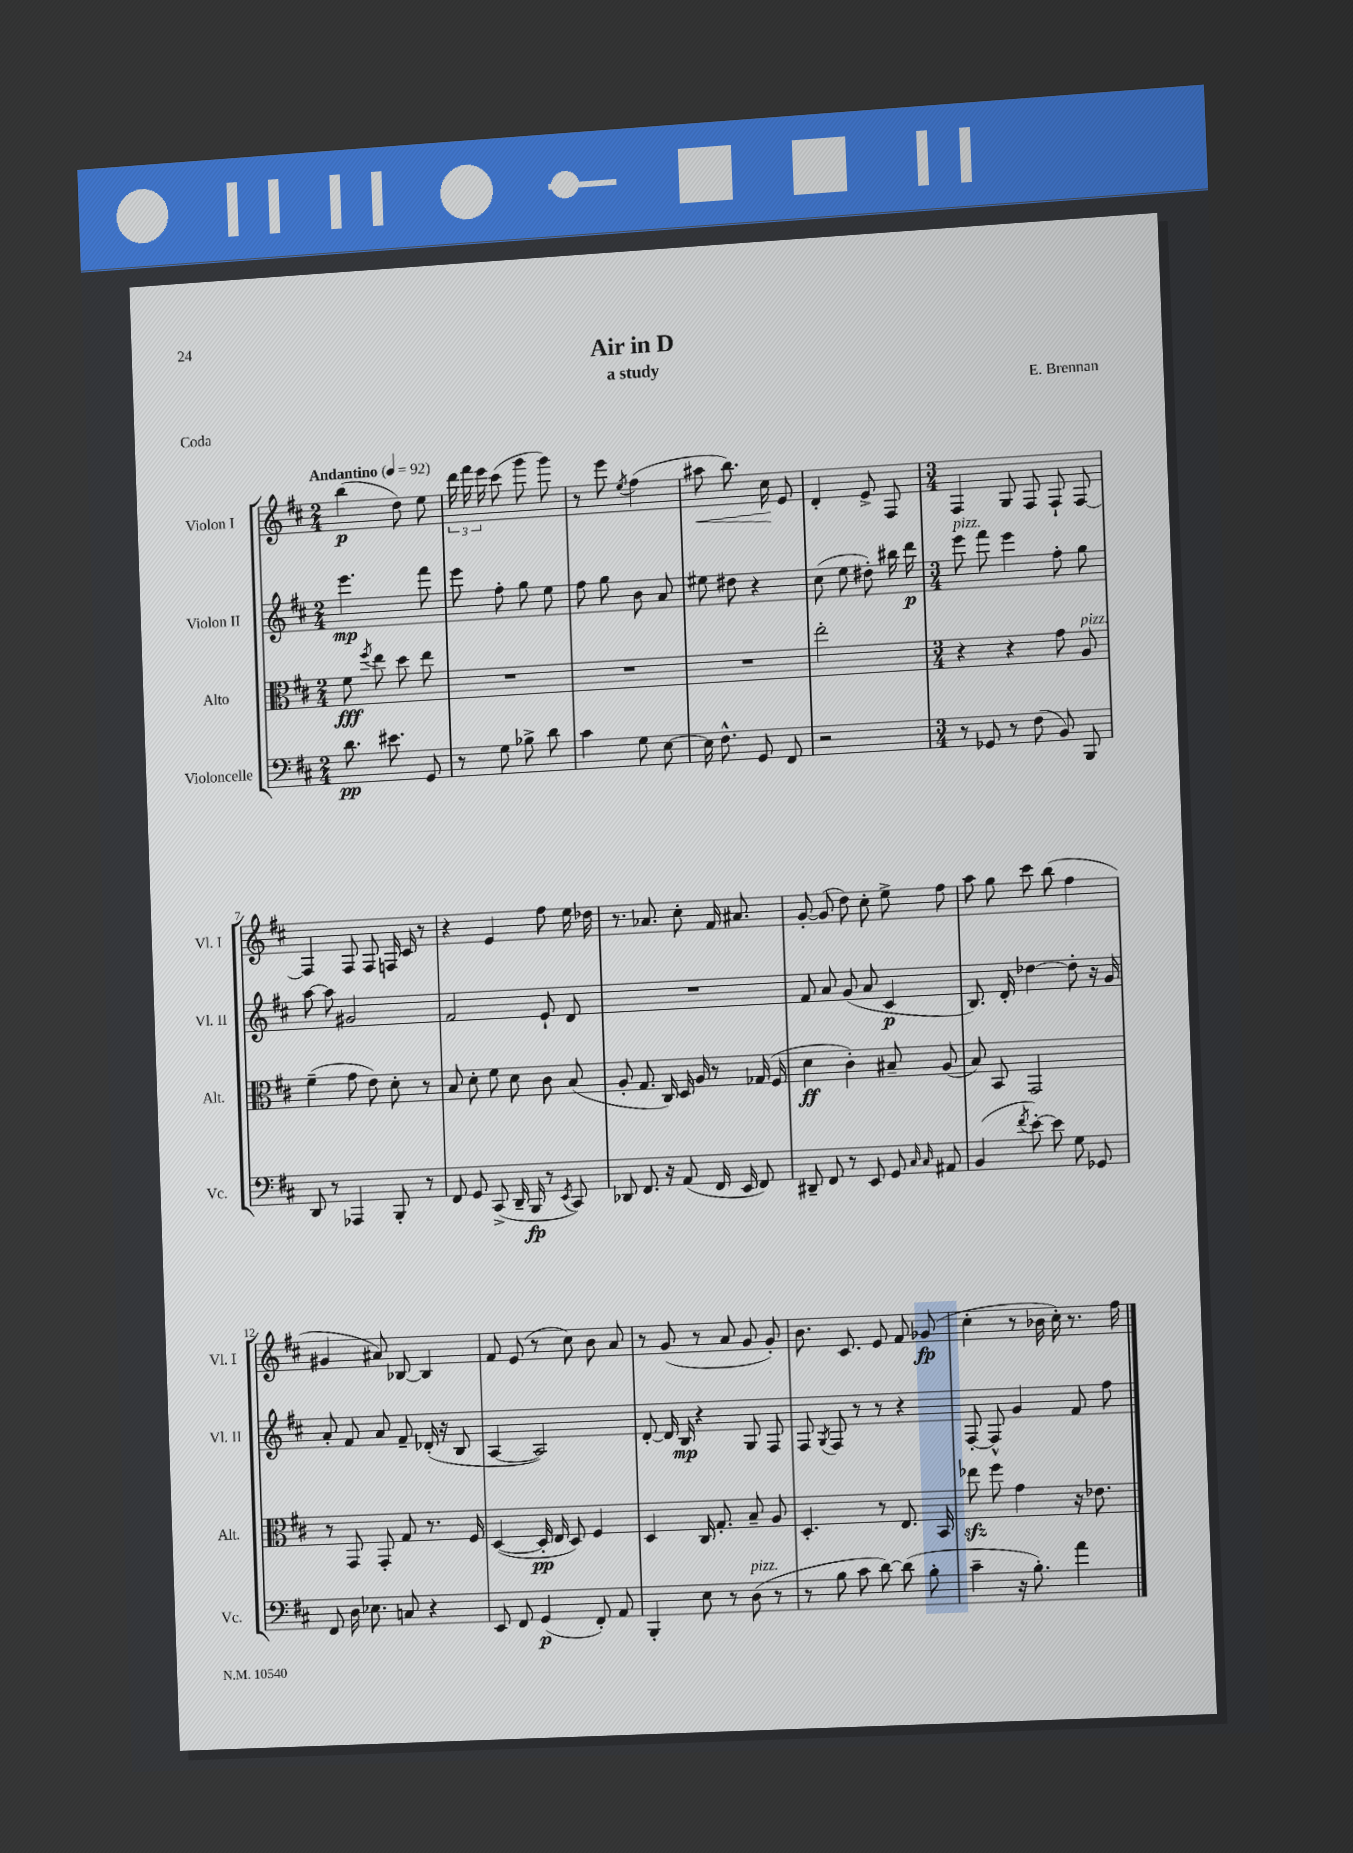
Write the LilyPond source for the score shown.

\header { title = "Air in D" composer = "E. Brennan" subtitle = "a study" piece = "Coda" }
<<
\new StaffGroup <<
\new Staff = "s0" \with { instrumentName = "Violon I" shortInstrumentName = "Vl. I" } {
    \clef treble \key d \major \numericTimeSignature \time 2/4 \tempo "Andantino" 4 = 92
    \autoBeamOff b''4\p( d''8) e''8 |
    \tuplet 3/2 { d'''16 fis'''16 e'''16 } cis'''8( g'''8 g'''8) |
    r8 e'''8 \acciaccatura { e''8 } fis''4( |
    ais''8\< b''8.) cis''16\! e'8 |
    d'4-. e'8-> fis8 |
    \numericTimeSignature \time 3/4 fis4 g8 fis8 fis8-! fis8~ |
    fis4 fis8 fis8 f16 cis'16 r8 |
    r4 e'4 fis''8 e''16 des''16 |
    r8. aes'8. cis''8-. fis'16 ais'8. |
    g'8~-. g'8( d''8) cis''8-. e''8-> fis''8 |
    a''8 g''8 cis'''8 b''8( fis''4 |
    gis'4 ais'8) bes8~ bes4 |
    fis'8 e'8( r8 cis''8) b'8 a'8 |
    r8 g'8( r8 a'8 g'8 g'8-.) |
    b'8. cis'8. e'8 fis'8 ges'8\fp( |
    cis''4-. r8 bes'16 cis''16-.) r8. fis''16 \bar "|." |
}
\new Staff = "s1" \with { instrumentName = "Violon II" shortInstrumentName = "Vl. II" } {
    \clef treble \key d \major \numericTimeSignature \time 2/4
    \autoBeamOff e'''4.\mp fis'''8 |
    e'''8 fis''8-. g''8 e''8 |
    fis''8 g''8 b'8 a'8 |
    eis''8 dis''8 r4 |
    cis''8( e''8 dis''8-.) bis''16 d'''16\p |
    \numericTimeSignature \time 3/4 e'''8^\markup { \italic "pizz." } fis'''8 e'''4 fis''8-. g''8 |
    a''8~ a''8 gis'2 |
    fis'2 e'8-! d'8 |
    R2. |
    fis'8 a'8 g'8( a'8 cis'4\p |
    b8.) d'16-. des''4~ des''8-. r16 g'16 |
    a'8-. fis'8 a'8 fis'8-- des'16-.( r16 b8 |
    a4~ a2) |
    d'8~-. d'16 b16\mp r4 g8 fis8 |
    fis8 \acciaccatura { g8 } fis8 r8 r8 r4 |
    fis8~-. fis8-^ g'4 fis'8 fis''8 \bar "|." |
}
\new Staff = "s2" \with { instrumentName = "Alto" shortInstrumentName = "Alt." } {
    \clef alto \key d \major \numericTimeSignature \time 2/4
    \autoBeamOff fis'8\fff \acciaccatura { fis''8 } e''8 d''8 e''8 |
    R2 |
    R2 |
    R2 |
    e''2-. |
    \numericTimeSignature \time 3/4 r4 r4 g'8 a8^\markup { \italic "pizz." } |
    fis'4--( g'8 e'8) d'8-. r8 |
    b8 d'8-. fis'8 d'8 cis'8 b8( |
    a8-. g8. cis16) d16 a16 r8 ges16( fis16 |
    d'4\ff cis'4-.) bis8-- a8( |
    b8) b,8 g,2 |
    r8 g,8 g,8-. g8 r8. fis16 |
    d4~( d16-.\pp e16 d8) fis4 |
    d4 cis16 g8.-. b8-- a8 |
    d4.-. r8 e8. b,16 |
    ees''8\sfz fis''8 g'4 r16 ees'8. \bar "|." |
}
\new Staff = "s3" \with { instrumentName = "Violoncelle" shortInstrumentName = "Vc." } {
    \clef bass \key d \major \numericTimeSignature \time 2/4
    \autoBeamOff d'8.\pp eis'8. g,8 |
    r8 g8 bes8-> d'8 |
    cis'4 g8 e8~ |
    e16 fis8.-^ g,8 fis,8 |
    r2 |
    \numericTimeSignature \time 3/4 r8 ges,8 r8 fis8( b,8) b,,8 |
    d,8 r8 aes,,4 b,,8-. r8 |
    fis,8 g,8 cis,8->( d,16-- b,,16\fp r8 \acciaccatura { e,8 } cis,8) |
    des,8 fis,8. r16 a,8( fis,16 e,16 fis,8) |
    dis,8-- fis,8 r8 e,8 g,8 \grace { cis16 cis16 } ais,8 |
    b,4( \acciaccatura { fis'8 } e'8~-.) e'8 g8 ges,8 |
    fis,8 d16 ees8. c8 r4 |
    e,8 fis,8 g,4\p( fis,8-.) a,8 |
    b,,4-. e8 r8 d8^\markup { \italic "pizz." }( r8 |
    r8 b8 cis'8 d'8~) d'8( b8-. |
    cis'4-- r16 b8.-.) a'4 \bar "|." |
}
>>
>>
